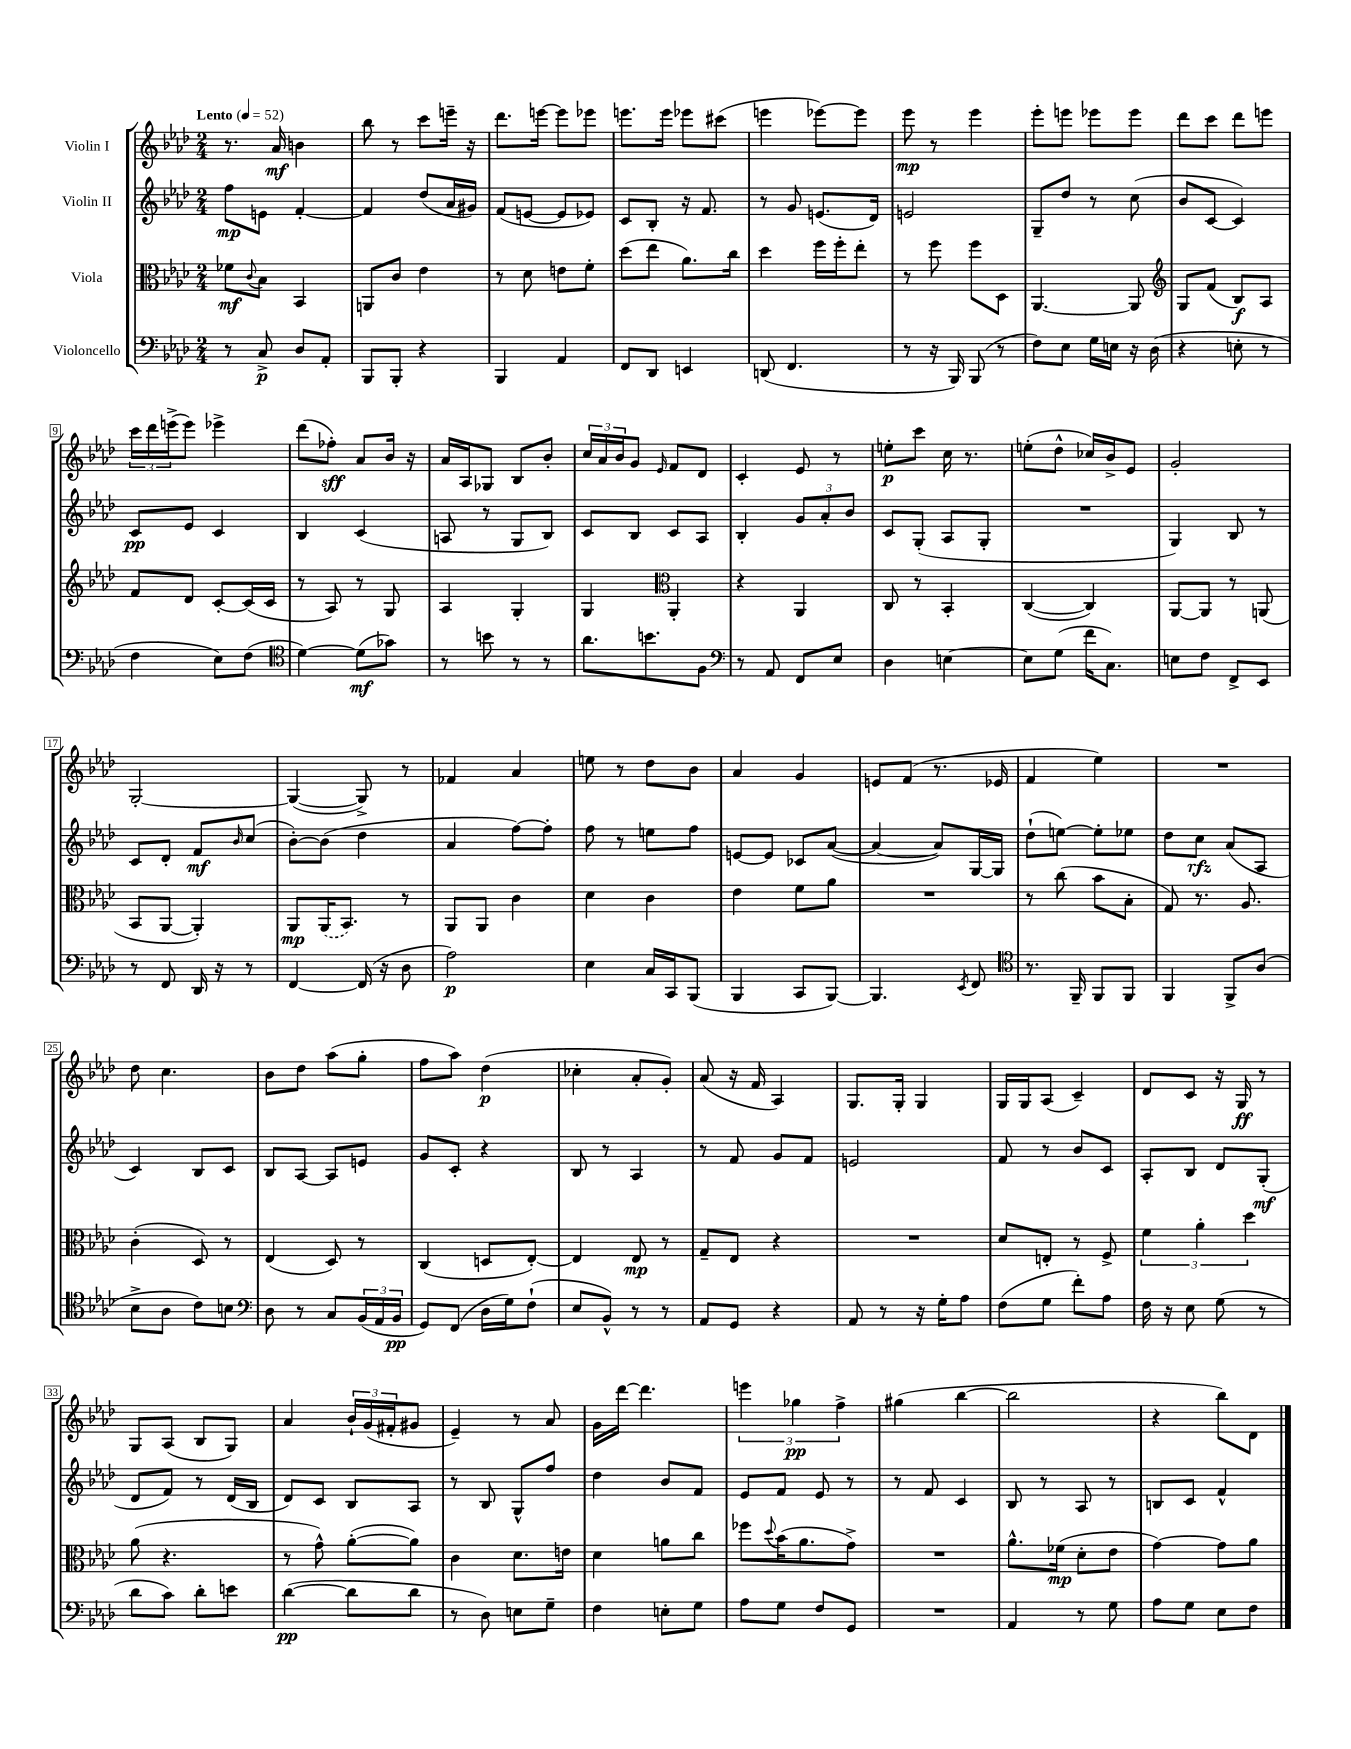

**kern	**dynam	**kern	**dynam	**kern	**dynam	**kern	**dynam
*part4	*part4	*part3	*part3	*part2	*part2	*part1	*part1
*staff4	*staff4	*staff3	*staff3	*staff2	*staff2	*staff1	*staff1
*I"Violoncello	*	*I"Viola	*	*I"Violin II	*	*I"Violin I	*
*clefF4	*	*clefC3	*	*clefG2	*	*clefG2	*
*k[b-e-a-d-]	*	*k[b-e-a-d-]	*	*k[b-e-a-d-]	*	*k[b-e-a-d-]	*
*M2/4	*	*M2/4	*	*M2/4	*	*M2/4	*
*MM52	*	*MM52	*	*MM52	*	*MM52	*
=1	=1	=1	=1	=1	=1	=1	=1
!	!	!	!	!	!	!LO:TX:a:B:t=Lento	!
8r	.	8f-X\L	mf	8ff\L	mp	8.r	.
.	.	8qqc/	.	.	.	.	.
8C^/	p	8B-\J	.	8en\J	.	.	.
.	.	.	.	.	.	16a-/	mf
8D-/L	.	4BB-/	.	[4f'/	.	4bn\	.
8AA-'/J	.	.	.	.	.	.	.
=2	=2	=2	=2	=2	=2	=2	=2
8BBB-/L	.	8AAn/L	.	4f/]	.	8bb-\	.
8BBB-'/J	.	8c/J	.	.	.	8r	.
4r	.	4e-\	.	(8dd-/L	.	8ccc\L	.
.	.	.	.	16a-/L	.	16eeen~\Jk	.
.	.	.	.	16g#X/JJ)	.	16r	.
=3	=3	=3	=3	=3	=3	=3	=3
4BBB-/	.	8r	.	(8f/L	.	8.ddd-\L	.
.	.	8d-\	.	[8en/J	.	.	.
.	.	.	.	.	.	[16eeen\Jk	.
4AA-/	.	8en\L	.	8e/L]	.	8eee\L]	.
.	.	8f'\J	.	8e-X/J)	.	8eee-X\J	.
=4	=4	=4	=4	=4	=4	=4	=4
8FF/L	.	(8dd-\L	.	8c/L	.	8.eeen\L	.
8DD-/J	.	8ee-\J	.	8B-'/J	.	.	.
.	.	.	.	.	.	16eee\Jk	.
4EEn/	.	8.a-\L)	.	16r	.	8eee-X\L	.
.	.	.	.	8.f/	.	.	.
.	.	.	.	.	.	(8ccc#X\J	.
.	.	16cc\Jk	.	.	.	.	.
=5	=5	=5	=5	=5	=5	=5	=5
(8DDn/	.	4dd-\	.	8r	.	4eeen\	.
4.FF/	.	.	.	8g/	.	.	.
.	.	16ff\LL	.	(8.en/L	.	[8eee-X\L)	.
.	.	16ff'\J	.	.	.	.	.
.	.	8ee-'\J	.	.	.	8eee-\J]	.
.	.	.	.	16d-/Jk)	.	.	.
=6	=6	=6	=6	=6	=6	=6	=6
8r	.	8r	.	2en/	.	8eee-\	mp
16r	.	8ff\	.	.	.	8r	.
16BBB-/)	.	.	.	.	.	.	.
(8BBB-/	.	8ff\L	.	.	.	4eee-\	.
8r	.	8D-\J	.	.	.	.	.
=7	=7	=7	=7	=7	=7	=7	=7
8F\L)	.	[4.AA-/	.	8G~/L	.	8eee-'\L	.
8E-\J	.	.	.	8dd-/J	.	8eeen\J	.
16G\LL	.	.	.	8r	.	8eee-X\L	.
16En\JJ	.	.	.	.	.	.	.
16r	.	8AA-/]	.	(8cc\	.	8eee-\J	.
(16D-\	.	.	.	.	.	.	.
=8	=8	=8	=8	=8	=8	=8	=8
*	*	*clefG2	*	*	*	*	*
4r	.	8G/L	.	8b-/L	.	8ddd-\L	.
.	.	(8f/J	.	[8c/J	.	8ccc\J	.
8En'\	.	8B-/L)	f	4c/])	.	8ddd-\L	.
8r	.	8A-/J	.	.	.	8eeen\J	.
!!LO:LB:g=z
=9	=9	=9	=9	=9	=9	=9	=9
4F\	.	8f/L	.	8c/L	pp	24ccc\LL	.
.	.	.	.	.	.	24ddd-\	.
.	.	.	.	.	.	(24eeen^\J	.
.	.	8d-/J	.	8e-/J	.	8eee\J)	.
8E-\L)	.	[8c'/L	.	4c/	.	4eee-X^\	.
(8F\J	.	(16c/L]	.	.	.	.	.
.	.	16c/JJ	.	.	.	.	.
=10	=10	=10	=10	=10	=10	=10	=10
*clefC4	*	*	*	*	*	*	*
[4d-\)	.	8r	.	4B-/	.	(8ddd-\L	.
.	.	8A-/)	.	.	.	8ff-X'\J)	sff
(8d-\L]	mf	8r	.	(4c/	.	8a-/L	.
8g-X\J)	.	8G/	.	.	.	16b-/Jk	.
.	.	.	.	.	.	16r	.
=11	=11	=11	=11	=11	=11	=11	=11
8r	.	4A-/	.	8An/	.	16a-/LL	.
.	.	.	.	.	.	16A-/J	.
8bn\	.	.	.	8r	.	8G-X/J	.
8r	.	4G'/	.	8G/L	.	8B-/L	.
8r	.	.	.	8B-/J)	.	8b-'/J	.
=12	=12	=12	=12	=12	=12	=12	=12
8.a-\L	.	4G/	.	8c/L	.	24cc/LL	.
.	.	.	.	.	.	24a-/	.
.	.	.	.	.	.	24b-/J	.
.	.	.	.	8B-/J	.	8g/J	.
8.bn\	.	.	.	.	.	.	.
*	*	*clefC3	*	*	*	*	*
.	.	.	.	.	.	16qqe-/	.
.	.	4AA-'/	.	8c/L	.	8f/L	.
8F\J	.	.	.	8A-/J	.	8d-/J	.
=13	=13	=13	=13	=13	=13	=13	=13
*clefF4	*	*	*	*	*	*	*
8r	.	4r	.	4B-'/	.	4c'/	.
8AA-/	.	.	.	.	.	.	.
8FF/L	.	4AA-/	.	12g/L	.	8e-/	.
.	.	.	.	12a-'/	.	.	.
8E-/J	.	.	.	.	.	8r	.
.	.	.	.	12b-/J	.	.	.
=14	=14	=14	=14	=14	=14	=14	=14
4D-\	.	8C/	.	8c/L	.	8een'\L	p
.	.	8r	.	(8G'/J	.	8ccc\J	.
[4En\	.	4BB-'/	.	8A-/L	.	16cc\	.
.	.	.	.	.	.	8.r	.
.	.	.	.	8G'/J	.	.	.
=15	=15	=15	=15	=15	=15	=15	=15
8E\L]	.	([4C/	.	2r	.	(8een'\L	.
(8G\J	.	.	.	.	.	8dd-^^\J	.
16f\KL	.	4C/])	.	.	.	16cc-X/LL)	.
8.C\J)	.	.	.	.	.	16b-^/J	.
.	.	.	.	.	.	8e-/J	.
=16	=16	=16	=16	=16	=16	=16	=16
8En\L	.	[8AA-/L	.	4G/)	.	2g'/	.
8F\J	.	8AA-/J]	.	.	.	.	.
8FF^/L	.	8r	.	8B-/	.	.	.
8EE-/J	.	(8AAn/	.	8r	.	.	.
!!LO:LB:g=z
=17	=17	=17	=17	=17	=17	=17	=17
8r	.	8BB-/L	.	8c/L	.	[2G'/	.
8FF/	.	[8AA-/J	.	8d-'/J	.	.	.
16DD-/	.	4AA-'/])	.	8f/L	mf	.	.
16r	.	.	.	.	.	.	.
.	.	.	.	16qqb-/	.	.	.
8r	.	.	.	(8cc/J	.	.	.
=18	=18	=18	=18	=18	=18	=18	=18
[4FF/	.	8AA-/L	mp	[8b-'\L)	.	(4G/_	.
.	.	(16AA-/K	.	(8b-\J]	.	.	.
.	.	8.BB-/J)	.	.	.	.	.
(16FF/]	.	.	.	4dd-\	.	8G^/])	.
16r	.	.	.	.	.	.	.
8D-\	.	8r	.	.	.	8r	.
=19	=19	=19	=19	=19	=19	=19	=19
2A-\)	p	8AA-/L	.	4a-/	.	4f-X/	.
.	.	8AA-/J	.	.	.	.	.
.	.	4c\	.	[8ff\L)	.	4a-/	.
.	.	.	.	8ff'\J]	.	.	.
=20	=20	=20	=20	=20	=20	=20	=20
4E-\	.	4d-\	.	8ff\	.	8een\	.
.	.	.	.	8r	.	8r	.
16C/LL	.	4c\	.	8een\L	.	8dd-\L	.
16CC/J	.	.	.	.	.	.	.
(8BBB-/J	.	.	.	8ff\J	.	8b-\J	.
=21	=21	=21	=21	=21	=21	=21	=21
4BBB-/	.	4e-\	.	[8en/L	.	4a-/	.
.	.	.	.	8e/J]	.	.	.
8CC/L	.	8f\L	.	8c-X/L	.	4g/	.
[8BBB-/J)	.	8a-\J	.	([8a-/J	.	.	.
=22	=22	=22	=22	=22	=22	=22	=22
4.BBB-/]	.	2r	.	4a-/_	.	8en/L	.
.	.	.	.	.	.	(8f/J	.
.	.	.	.	8a-/L])	.	8.r	.
8qEE-/	.	.	.	.	.	.	.
8FF/	.	.	.	[16G/L	.	.	.
.	.	.	.	16G/JJ]	.	16e-X/	.
=23	=23	=23	=23	=23	=23	=23	=23
*clefC4	*	*	*	*	*	*	*
8.r	.	8r	.	(8dd-`\L	.	4f/	.
.	.	(8cc\	.	[8een\J)	.	.	.
16FF~/	.	.	.	.	.	.	.
8FF/L	.	8b-\L	.	8ee'\L]	.	4ee-\)	.
8FF/J	.	8B-'\J	.	8ee-X\J	.	.	.
=24	=24	=24	=24	=24	=24	=24	=24
4FF/	.	8G/)	.	8dd-\L	.	2r	.
.	.	8.r	.	8cc\J	rfz	.	.
8FF^/L	.	.	.	(8a-/L	.	.	.
.	.	8.A-/	.	.	.	.	.
(8A-/J	.	.	.	8A-/J	.	.	.
!!LO:LB:g=z
=25	=25	=25	=25	=25	=25	=25	=25
8B-^\L	.	(4c'\	.	4c/)	.	8dd-\	.
8A-\J	.	.	.	.	.	4.cc\	.
8c\L)	.	8D-/)	.	8B-/L	.	.	.
8Bn\J	.	8r	.	8c/J	.	.	.
=26	=26	=26	=26	=26	=26	=26	=26
*clefF4	*	*	*	*	*	*	*
8D-\	.	(4E-/	.	8B-/L	.	8b-\L	.
8r	.	.	.	[8A-/J	.	8dd-\J	.
8C/L	.	8D-/)	.	8A-/L]	.	(8aa-\L	.
(24BB-/L	.	8r	.	8en/J	.	8gg'\J	.
24AA-/	.	.	.	.	.	.	.
24BB-/JJ	pp	.	.	.	.	.	.
=27	=27	=27	=27	=27	=27	=27	=27
8GG/L)	.	(4C/	.	8g/L	.	8ff\L	.
(8FF/J	.	.	.	8c'/J	.	8aa-\J)	.
16D-\LL	.	8Dn/L	.	4r	.	(4dd-\	p
16G\J)	.	.	.	.	.	.	.
(8F`\J	.	[8E-'/J)	.	.	.	.	.
=28	=28	=28	=28	=28	=28	=28	=28
8E-/L	.	4E-/]	.	8B-/	.	4cc-X'\	.
8BB-^^/J)	.	.	.	8r	.	.	.
8r	.	8E-/	mp	4A-/	.	8a-'/L	.
8r	.	8r	.	.	.	8g'/J)	.
=29	=29	=29	=29	=29	=29	=29	=29
8AA-/L	.	8G~/L	.	8r	.	(8a-/	.
8GG/J	.	8E-/J	.	8f/	.	16r	.
.	.	.	.	.	.	16f/	.
4r	.	4r	.	8g/L	.	4A-/)	.
.	.	.	.	8f/J	.	.	.
=30	=30	=30	=30	=30	=30	=30	=30
8AA-/	.	2r	.	2en/	.	8.G/L	.
8r	.	.	.	.	.	.	.
.	.	.	.	.	.	16G'/Jk	.
16r	.	.	.	.	.	4G/	.
16G'\KL	.	.	.	.	.	.	.
8A-\J	.	.	.	.	.	.	.
=31	=31	=31	=31	=31	=31	=31	=31
(8F\L	.	8d-/L	.	8f/	.	16G/LL	.
.	.	.	.	.	.	16G/J	.
8G\J	.	8En'/J	.	8r	.	(8A-/J	.
8f'\L)	.	8r	.	8b-/L	.	4c~/)	.
8A-\J	.	8F^/	.	8c/J	.	.	.
=32	=32	=32	=32	=32	=32	=32	=32
16F\	.	6f\	.	8A-'/L	.	8d-/L	.
16r	.	.	.	.	.	.	.
8E-\	.	.	.	8B-/J	.	8c/J	.
.	.	6a-'\	.	.	.	.	.
(8G\	.	.	.	8d-/L	.	16r	.
.	.	.	.	.	.	16G/	ff
.	.	6dd-\	.	.	.	.	.
8r	.	.	.	(8G'/J	mf	8r	.
!!LO:LB:g=z
=33	=33	=33	=33	=33	=33	=33	=33
8d-\L	.	(8a-\	.	8d-/L	.	8G/L	.
8c\J)	.	4.r	.	8f/J)	.	(8A-/J	.
8d-'\L	.	.	.	8r	.	8B-/L	.
8en\J	.	.	.	(16d-/LL	.	8G/J)	.
.	.	.	.	16B-/JJ	.	.	.
=34	=34	=34	=34	=34	=34	=34	=34
([4d-\	pp	8r	.	8d-/L)	.	4a-/	.
.	.	8g^^\)	.	8c/J	.	.	.
8d-\L]	.	([8a-'\L	.	8B-/L	.	24b-`/LL	.
.	.	.	.	.	.	(24g/	.
.	.	.	.	.	.	24f#X'/J	.
8d-\J	.	8a-\J])	.	8A-/J	.	8g#X/J	.
=35	=35	=35	=35	=35	=35	=35	=35
8r	.	4c\	.	8r	.	4e-~/)	.
8D-\)	.	.	.	8B-/	.	.	.
8En\L	.	8.d-\L	.	8G^^/L	.	8r	.
8G~\J	.	.	.	8ff/J	.	8a-/	.
.	.	16en\Jk	.	.	.	.	.
=36	=36	=36	=36	=36	=36	=36	=36
4F\	.	4d-\	.	4dd-\	.	16g\LL	.
.	.	.	.	.	.	[16ddd-\JJ	.
.	.	.	.	.	.	4.ddd-\]	.
8En'\L	.	8an\L	.	8b-/L	.	.	.
8G\J	.	8cc\J	.	8f/J	.	.	.
=37	=37	=37	=37	=37	=37	=37	=37
8A-\L	.	8ff-X\L	.	8e-/L	.	6eeen\	.
.	.	8qqdd-/	.	.	.	.	.
8G\J	.	(16b-\K	.	8f/J	.	.	.
.	.	.	.	.	.	6gg-X\	pp
.	.	8.a-\	.	.	.	.	.
8F/L	.	.	.	8e-/	.	.	.
.	.	.	.	.	.	6ff^\	.
8GG/J	.	8g^\J)	.	8r	.	.	.
=38	=38	=38	=38	=38	=38	=38	=38
2r	.	2r	.	8r	.	(4gg#X\	.
.	.	.	.	8f/	.	.	.
.	.	.	.	4c/	.	[4bb-\	.
=39	=39	=39	=39	=39	=39	=39	=39
4AA-/	.	8.a-^^\L	.	8B-/	.	2bb-\]	.
.	.	.	.	8r	.	.	.
.	.	(16f-X\Jk	mp	.	.	.	.
8r	.	8d-'\L	.	8A-/	.	.	.
8G\	.	8e-\J	.	8r	.	.	.
=40	=40	=40	=40	=40	=40	=40	=40
8A-\L	.	[4g\)	.	8Bn/L	.	4r	.
8G\J	.	.	.	8c/J	.	.	.
8E-\L	.	8g\L]	.	4f^^/	.	8bb-\L)	.
8F\J	.	8a-\J	.	.	.	8d-\J	.
==	==	==	==	==	==	==	==
*-	*-	*-	*-	*-	*-	*-	*-
